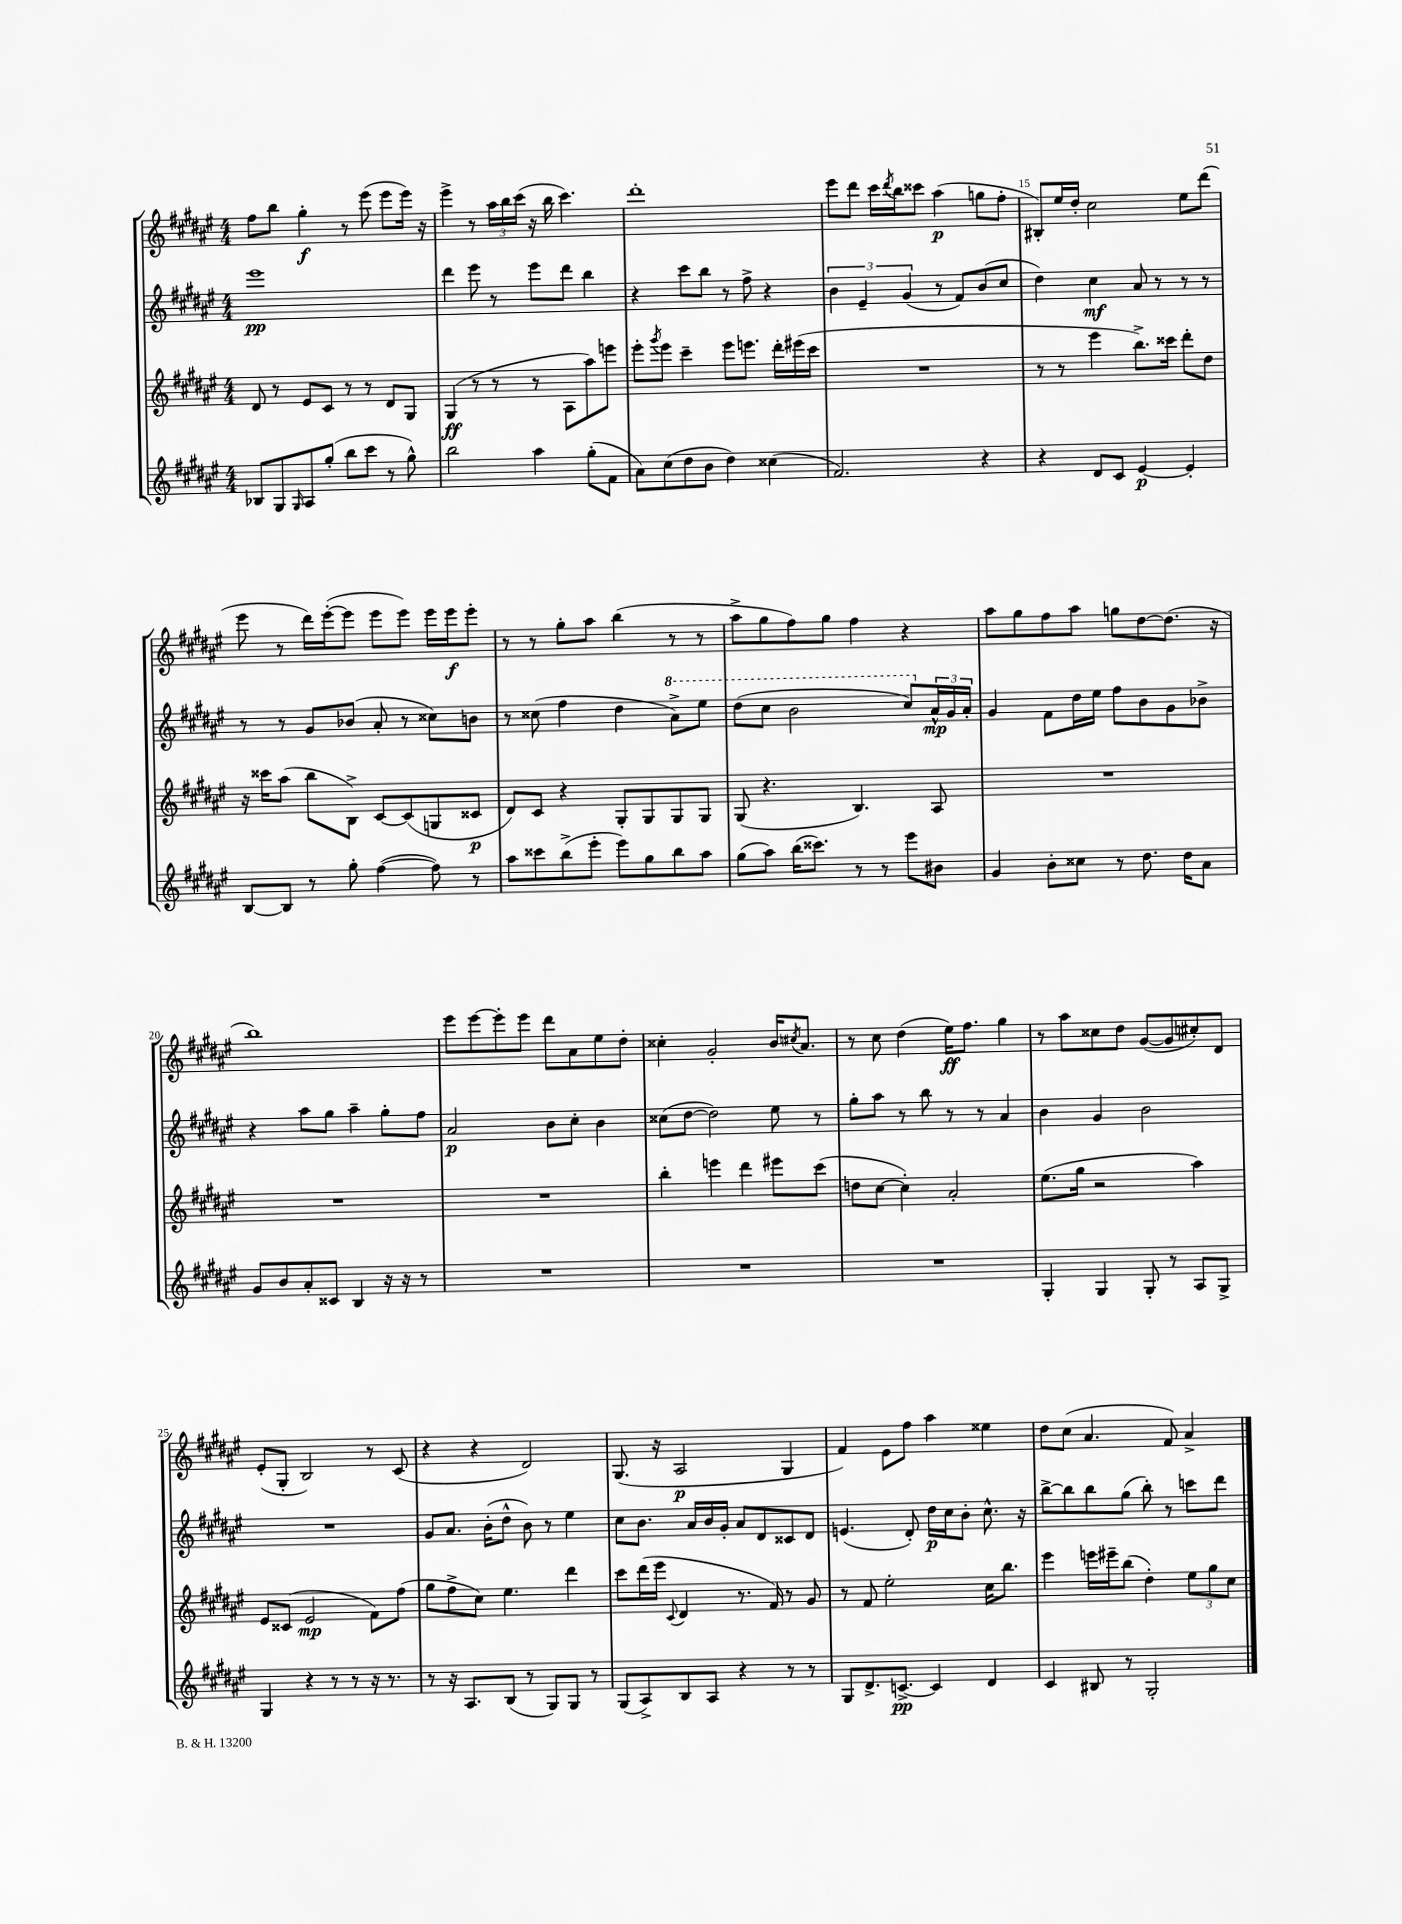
<<
\new StaffGroup <<
\new Staff = "s0" {
    \clef treble \key fis \major \numericTimeSignature \time 4/4
    fis''8 b''8 gis''4-.\f r8 eis'''8( eis'''8 eis'''16) r16 |
    eis'''4-> r8 \tuplet 3/2 { ais''16 b''16 cis'''16( } r16 b''16 cis'''4.) |
    dis'''1-. |
    eis'''8 dis'''8 cis'''16 \acciaccatura { dis'''8 } b''16 cisis'''8 ais''4\p( g''8 fis''8-. |
    bis8-.) eis''16 dis''16-. cis''2 eis''8 dis'''8( |
    eis'''8 r8 dis'''16) eis'''16~-.( eis'''8 eis'''8 eis'''8) eis'''16 eis'''16\f eis'''8-. |
    r8 r8 gis''8-. ais''8 b''4( r8 r8 |
    ais''8-> gis''8 fis''8) gis''8 fis''4 r4 |
    ais''8 gis''8 fis''8 ais''8 g''8 dis''8~ dis''8.( r16 |
    b''1) |
    eis'''8 eis'''8~ eis'''8-. eis'''8 dis'''8 ais'8 eis''8 dis''8-. |
    cisis''4-. gis'2-. b'16 \acciaccatura { cis''8 } ais'8. |
    r8 cis''8 dis''4( eis''16\ff) fis''8. gis''4 |
    r8 ais''8 cisis''8 dis''8 gis'8~( gis'8 cis''8-.) dis'8 |
    eis'8-.( gis8-. b2) r8 cis'8( |
    r4 r4 dis'2) |
    gis8.( r16 ais2\p gis4 |
    fis'4) eis'8 fis''8 ais''4 eisis''4 |
    dis''8 cis''8( ais'4. fis'8) ais'4-> \bar "|." |
}
\new Staff = "s1" {
    \clef treble \key fis \major \numericTimeSignature \time 4/4
    eis'''1\pp |
    dis'''4 eis'''8 r8 eis'''8 dis'''8 b''4 |
    r4 cis'''8 b''8 r8 fis''8-> r4 |
    \tuplet 3/2 { b'4 eis'4-- gis'4( } r8 fis'8) b'8( cis''8 |
    dis''4) cis''4\mf ais'8 r8 r8 r8 |
    r8 r8 gis'8 bes'8( ais'8-. r8 cisis''8) b'8 |
    r8 cisis''8( fis''4 dis''4 \ottava #1 ais''8->) eis'''8 |
    dis'''8( cis'''8 b''2 cis'''8) \ottava #0 \tuplet 3/2 { ais'16-^\mp gis'16 ais'16-. } |
    gis'4 fis'8 dis''16 eis''16 fis''8 b'8 gis'8 bes'8-> |
    r4 ais''8 gis''8 ais''4-- gis''8-. fis''8 |
    ais'2\p b'8 cis''8-. b'4 |
    cisis''8( dis''8~ dis''2) eis''8 r8 |
    gis''8-. ais''8 r8 b''8 r8 r8 ais'4 |
    b'4 gis'4 b'2 |
    R1 |
    gis'8 ais'8. b'16-.( dis''8-^ b'8) r8 eis''4 |
    cis''8 b'8. ais'16 b'16 gis'16-. ais'8 dis'8 cisis'8 dis'8 |
    e'4.( dis'8-.) dis''16\p cis''16 b'8-. cis''8.-^ r16 |
    b''8~-> b''8 b''8 gis''8( b''8-.) r8 c'''8 dis'''8 \bar "|." |
}
\new Staff = "s2" {
    \clef treble \key fis \major \numericTimeSignature \time 4/4
    dis'8 r8 eis'8 cis'8 r8 r8 dis'8 gis8 |
    gis4\ff( r8 r8 r8 ais8 ais''8) e'''8 |
    eis'''8-. \acciaccatura { gis'''8 } eis'''8 cis'''4-- eis'''8 e'''8. dis'''16-. eis'''16( cis'''16 |
    R1 |
    r8 r8 eis'''4 b''8.->) cisis'''16 dis'''8-. dis''8 |
    r16 cisis'''16 ais''8( b''8 b8->) cis'8~ cis'8( g8 cisis'8\p |
    dis'8) cis'8 r4 gis8-. gis8 gis8 gis8 |
    gis8( r4. b4.) ais8 |
    R1 |
    R1 |
    R1 |
    b''4-. e'''4 dis'''4 eis'''8 cis'''8( |
    d''8 cis''8~ cis''4-.) ais'2-. |
    eis''8.( gis''16 r2 ais''4) |
    eis'8 cisis'8( eis'2\mp fis'8) fis''8( |
    gis''8 fis''8-> cis''8) eis''4. dis'''4 |
    cis'''8 dis'''16( eis'''16 \appoggiatura { cis'8 } dis'4 r8. fis'16) r8 gis'8 |
    r8 fis'8 eis''2-. cis''16 b''8. |
    eis'''4 e'''16 eis'''16-- b''8( dis''4-.) \tuplet 3/2 { eis''8 gis''8 cis''8 } \bar "|." |
}
\new Staff = "s3" {
    \clef treble \key fis \major \numericTimeSignature \time 4/4
    bes8 gis8 \grace { gis16 } ais8 gis''8-.( b''8 cis'''8 r8 gis''8-^) |
    b''2 ais''4 gis''8-.( fis'8 |
    ais'8) cis''8( dis''8 b'8 dis''4) cisis''4( |
    fis'2.) r4 |
    r4 dis'8 cis'8 eis'4~\p eis'4-. |
    b8~ b8 r8 gis''8-. fis''4~( fis''8) r8 |
    ais''8 cisis'''8 b''8->( eis'''8-. eis'''8) gis''8 b''8 ais''8 |
    gis''8( ais''8) b''16( cisis'''8.) r8 r8 eis'''8 bis'8 |
    gis'4 b'8-. cisis''8 r8 dis''8. dis''16 ais'8 |
    gis'8 b'8 ais'8-. cisis'8 b4 r16 r16 r8 |
    R1 |
    R1 |
    R1 |
    gis4-. gis4 gis8-. r8 ais8 gis8-> |
    gis4 r4 r8 r8 r16 r8. |
    r8 r16 ais8. b8( r8 gis8) gis8 r8 |
    gis8( ais8->) b8 ais8 r4 r8 r8 |
    gis8 dis'8.-> c'8.~->\pp c'4 dis'4 |
    cis'4 bis8 r8 gis2-. \bar "|." |
}
>>
>>
\layout { \context { \Score currentBarNumber = #11 \override BarNumber.break-visibility = ##(#f #t #t) barNumberVisibility = #(every-nth-bar-number-visible 5) } }
